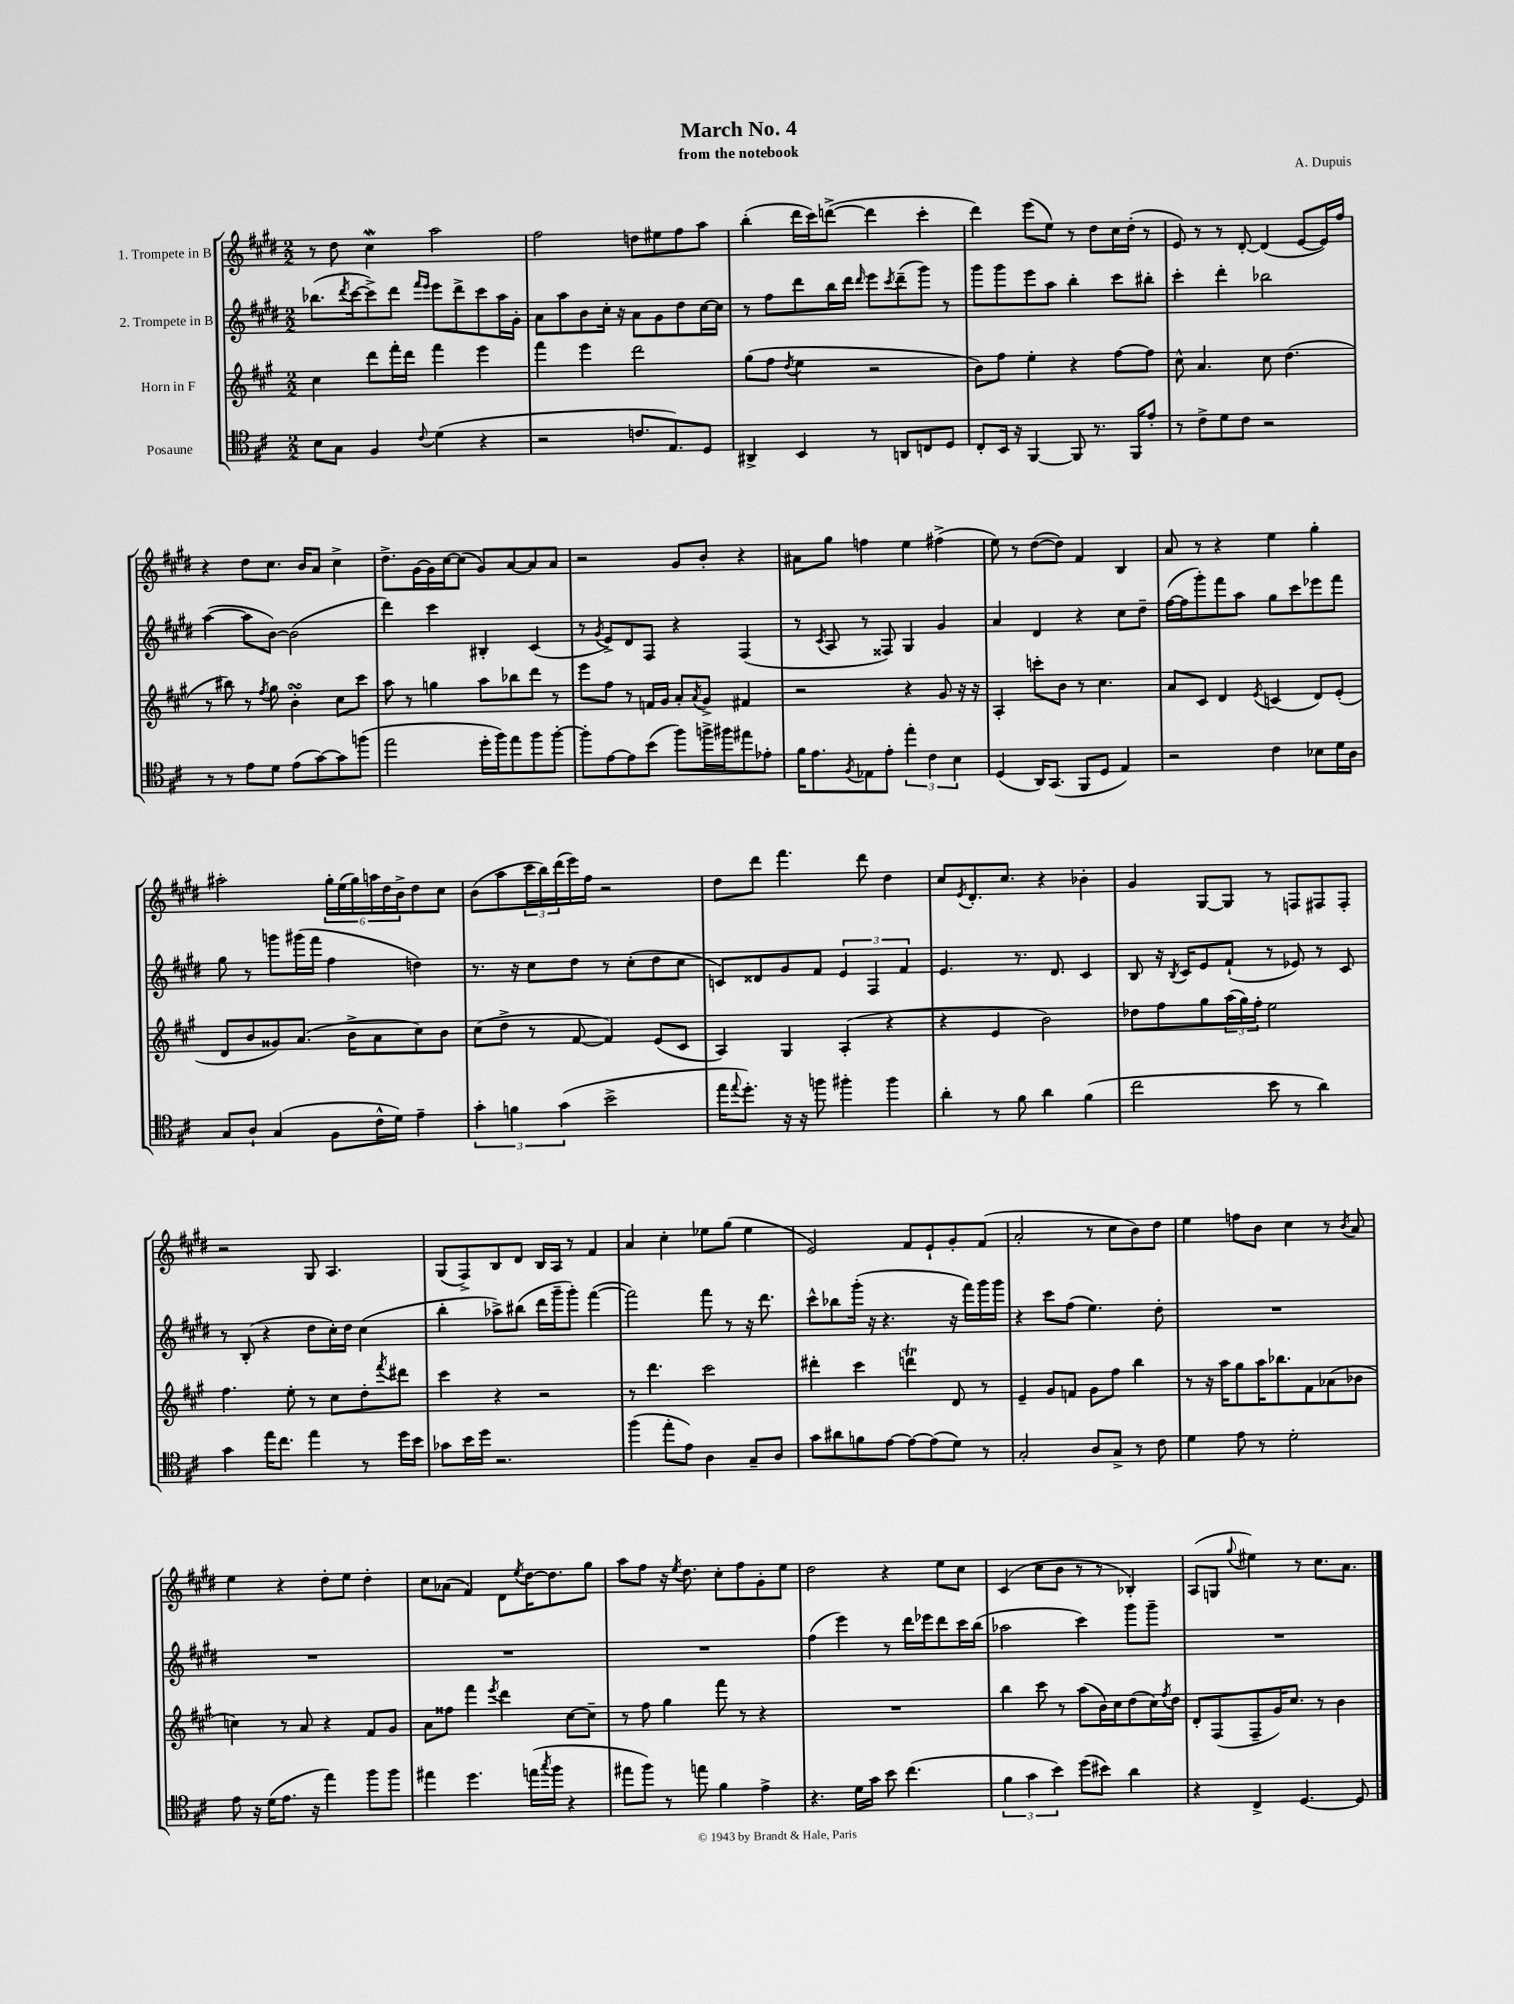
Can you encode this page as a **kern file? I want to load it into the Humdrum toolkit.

**kern	**kern	**kern	**kern
*staff4	*staff3	*staff2	*staff1
*clefC4	*clefG2	*clefG2	*clefG2
*k[f#c#]	*k[f#c#g#]	*k[f#c#g#d#]	*k[f#c#g#d#]
*M2/2	*M2/2	*M2/2	*M2/2
8B	4cc#	(8.bb-	8r
8G	.	.	8dd#
.	.	8qddd#	.
.	.	[16ccc#	.
4F#	8ddd	8ccc#^])	4cc#
.	16fff#'	8ddd#	.
.	16ddd	.	.
.	.	16qqfff#	.
8qqc#	.	16qqeee	.
(4d	4fff#	8eee	2aa
.	.	8ddd#^	.
4r	4eee	8ccc#	.
.	.	16aa	.
.	.	16g#'	.
=	=	=	=
2r	4fff#	8a	2ff#
.	.	8aa	.
.	4eee	8b	.
.	.	16cc#'	.
.	.	16r	.
8.c	2ddd	8a	8dd
.	.	8g#	8ee#
8.E)	.	.	.
.	.	8dd#	8ff#
8D	.	[16cc#	8aa
.	.	16cc#]	.
=	=	=	=
4AA#^	(8gg#	8r	(4bb'
.	8ff#	8ff#	.
.	8qdd	.	.
4BB	4ee	8ddd#	16ddd#
.	.	.	16ccc#)
.	.	16bb	([8ddd^
.	.	16ddd#	.
.	.	16qqddd#	.
8r	2r	8eee	4ddd]
.	.	8qccc#	.
8AA	.	(8ddd#~	.
8C	.	8ggg#)	4ccc#'
8D	.	8r	.
=	=	=	=
8C#'	8b)	8ggg#	4ddd#)
16BB	8ff#	8ggg#	.
16r	.	.	.
[4FF#	4ee'	8eee	(8eee
.	.	8aa	8ee)
8FF#]	4r	4bb'	8r
8.r	.	.	8dd#
.	[8ff#	8ccc#	16cc#
16FF#	.	.	(16dd#'
8e'	8ff#]	8bb#'	8r
=	=	=	=
8r	8cc#^^	4ccc#'	8e)
8c#^	4.a	.	8r
8d	.	4ddd#'	8r
8c#	.	.	[8d#'
2r	8cc#	2bb-	(4d#]
.	(4.dd	.	.
.	.	.	[8e
.	.	.	16e])
.	.	.	16ff#
=	=	=	=
8r	8r	([4aa	4r
8r	8bb#)	.	.
8e	8r	8aa]	8dd#
.	8qff#	.	.
8d	8gg#	[8b)	8.cc#
(8e	4b'	(2b]	.
.	.	.	16b
[8g)	.	.	8a
8g]	8cc#	.	4cc#^
(8ff	8ccc#	.	.
=	=	=	=
2ee	8aa	4ddd#)	8.dd#^
.	8r	.	.
.	.	.	[16g#
.	4gg	4ccc#	16g#]
.	.	.	[16cc#
.	.	.	(8cc#]
16dd'	8aa	4B#'	8g#)
16ff#)	.	.	.
8ee	8bb-	.	[8a
8ff#	8ddd	(4c#	8a]
[8ff#'	8r	.	8a
=	=	=	=
8ff#']	8eee	8r	2r
.	.	8qg#	.
[8e	8ff#	8e^)	.
8e]	8r	8d#	.
(8b	16f	8F#	.
.	16g#	.	.
8ff#)	8a'	4r	8g#
.	8qa	.	.
16ff^	8g#^	.	8b'
16ff#	.	.	.
8ee#	4f#	(4F#	4r
8e-'	.	.	.
=	=	=	=
16f#	2r	8r	8a#
8.e	.	.	.
.	.	8qc#	.
.	.	8A	8gg#
8qF#	.	.	.
8E-	.	8r	4ff
8e'	.	8F##)	.
6ee'	4r	4G#	4ee
6c#	.	.	.
.	8g#	4g#	(4ff#^
6B	.	.	.
.	16r	.	.
.	16r	.	.
=	=	=	=
(4D	4A'	4a	8ee)
.	.	.	8r
16AA)	8ccc'	4d#	([8dd#
(8.GG	.	.	.
.	8b	.	8dd#])
8FF#	8r	4r	4f#
8D	4.cc#	.	.
4E)	.	8cc#	4B
.	.	8dd#~	.
=	=	=	=
2r	8a	([16ff#	8a
.	.	16ff#]	.
.	8c#	8ggg#')	8r
.	4d	8fff#	4r
.	.	8aa	.
.	8qe	.	.
4c#	(4c	8gg#	4ee
.	.	8ccc#	.
8B-	8d)	8eee-	4gg#'
16d	(8e'	8fff#	.
16A	.	.	.
=	=	=	=
8G	8d	8gg#	2aa#'
8A`	8b	8r	.
(4G	8g##)	8ggg	.
.	(8.a	(16ggg#	.
.	.	16fff#	.
8F#	.	4ff#	24gg#'
.	.	.	(24ee
.	16b^	.	.
.	.	.	24gg#)
16c#^^	8a	.	24aa
.	.	.	24dd#
16d)	.	.	.
.	.	.	24b^
4e~	8cc#)	4dd)	8dd#
.	8b	.	8cc#
=	=	=	=
6g'	(8cc#	8.r	(8b
.	8dd^	.	8aa
6f	.	.	.
.	.	16r	.
.	8r	8cc#	24ccc#
.	.	.	24bb)
(6g	.	.	(24ddd#
.	[8f#	8dd#	16eee)
.	.	.	16ff#
2b^	4f#])	8r	2r
.	.	(8cc#'	.
.	(8e	8dd#	.
.	8c#	8cc#	.
=	=	=	=
16ee	4A)	8c)	8dd#
8qqee	.	.	.
8.dd')	.	.	.
.	.	8d##	8ddd#
16r	4G#	8g#	4.fff#
16r	.	.	.
8ff	.	8f#	.
4ff#'	(4A'	6e	.
.	.	.	8ddd#
.	.	6F#	.
4ff#	4r	.	4dd#
.	.	6f#	.
=	=	=	=
4a'	4r	4.e	8cc#
.	.	.	8qe
.	.	.	8.d#'
8r	4e	.	.
.	.	.	8.cc#
8f#	.	8.r	.
4a	2b)	.	4r
.	.	8.d#	.
(4f#	.	4c#	4b-'
=	=	=	=
2cc#	8dd-	8B	4g#
.	8ff#	16r	.
.	.	8qB	.
.	.	16c#	.
.	8gg#	8e	[8G#
.	(24aa	(8f#`	8G#]
.	24gg#)	.	.
.	24ff#'	.	.
8b	2ee	8r	8r
8r	.	8e-)	8F
4a)	.	8r	8F#
.	.	8c#	8F#'
=	=	=	=
4g	4.ff#	8r	2r
.	.	(8B'	.
16ee	.	4r	.
8.cc#	.	.	.
.	8ee'	.	.
4ee	8r	8dd#	8G#
.	8cc#	16cc#')	4.A
.	.	16dd#	.
8r	8dd'	(4cc#	.
.	8qfff#	.	.
16dd	8ddd#	.	.
16b	.	.	.
=	=	=	=
8g-	4ccc#	4bb'	(8G#
16b	.	.	8F#^)
16dd	.	.	.
2.r	4r	8aa-^)	8B
.	.	(8bb#	8d#
.	2r	16ddd#	16B
.	.	16ggg#~	16A
.	.	8ggg#')	8r
.	.	([4fff#	4f#
=	=	=	=
(4ff#	8r	2fff#])	4a
.	4.ddd	.	.
8ee'	.	.	4cc#'
8e)	.	.	.
4A	2ccc#	8fff#	8ee-
.	.	8r	(8gg#
8G~	.	16r	4ee-
.	.	8.ddd#	.
8A	.	.	.
=	=	=	=
8g	4ddd#'	8ccc#^^	2e)
8a#	.	8bb-	.
8f	4ccc#	(16ggg#'	.
.	.	16r	.
[8e	.	4.r	.
8e_	4ddd	.	8f#
(8e]	.	.	8e`
8d)	8d	16r	8g#'
.	.	16fff#)	.
8r	8r	16ggg#	(8f#
.	.	16ggg#	.
=	=	=	=
2G'	4e~	4r	2a'
.	8g#	8ccc#	.
.	8f	(8ff#	.
8A	8g#	4.ee)	8r
8G^	8ff#	.	8cc#
8r	4bb	.	8b)
8c#	.	8dd#'	8dd#
=	=	=	=
4d	8r	1r	4ee
.	16r	.	.
.	16aa	.	.
8e	8gg#	.	8ff
8r	16aa	.	8b
.	8.bb-	.	.
2d'	.	.	4cc#
.	8f#	.	.
.	(8a-	.	8r
.	.	.	8qb
.	8b-	.	8a
=	=	=	=
8e	4cc)	1r	4ee
16r	.	.	.
(16d	.	.	.
8.e	8r	.	4r
.	8a	.	.
16r	.	.	.
4ee)	4r	.	8dd#'
.	.	.	8ee
8ff#	8f#	.	4dd#'
8ff#	8g#	.	.
=	=	=	=
4ee#	8a	1r	8cc#
.	8ff##	.	(8a-
4.dd	4fff#	.	4f#)
.	8qeee	.	.
.	4ddd	.	8d#
.	.	.	8qee
(16ee	.	.	[16dd#
8qgg	.	.	.
16ff#	.	.	8.dd#]
4r	[8cc#	.	.
.	8cc#~]	.	8gg#
=	=	=	=
8ee#	8r	1r	8aa
8ff#)	8ff#	.	8ff#
8r	4gg#	.	16r
.	.	.	8qee
.	.	.	8.dd#
8ee	.	.	.
4f#	8fff#	.	8cc#'
.	8r	.	8ff#
4e^	4r	.	8g#'
.	.	.	8ee
=	=	=	=
4.r	1r	(4ff#	2dd#
.	.	4eee)	.
16d	.	.	.
16g	.	.	.
8b	.	8r	4r
(4.cc#	.	16ddd#	.
.	.	16eee-	.
.	.	8ddd#	8ee
.	.	16ccc#	8cc#
.	.	(16bb	.
=	=	=	=
6f#	4bb	2aa-	(4c#
6g	.	.	.
.	8ccc#	.	8cc#
6b)	.	.	.
.	8r	.	8b
(8dd	(8aa	4ccc#)	8r
8b#)	16b)	.	8r
.	16cc#	.	.
4a	(8dd	8ggg#	4B-')
.	16cc#)	8ggg#~	.
.	8qff#	.	.
.	16dd	.	.
=	=	=	=
4r	8d'	1r	(8A
.	(8F#	.	8G
.	.	.	8qqgg#
4C#^	8F#~	.	4ee#)
.	16g#)	.	.
.	8.cc#	.	.
[4.D	.	.	8r
.	8r	.	8.cc#
.	4b	.	.
.	.	.	8.a
8D]	.	.	.
==	==	==	==
*-	*-	*-	*-
